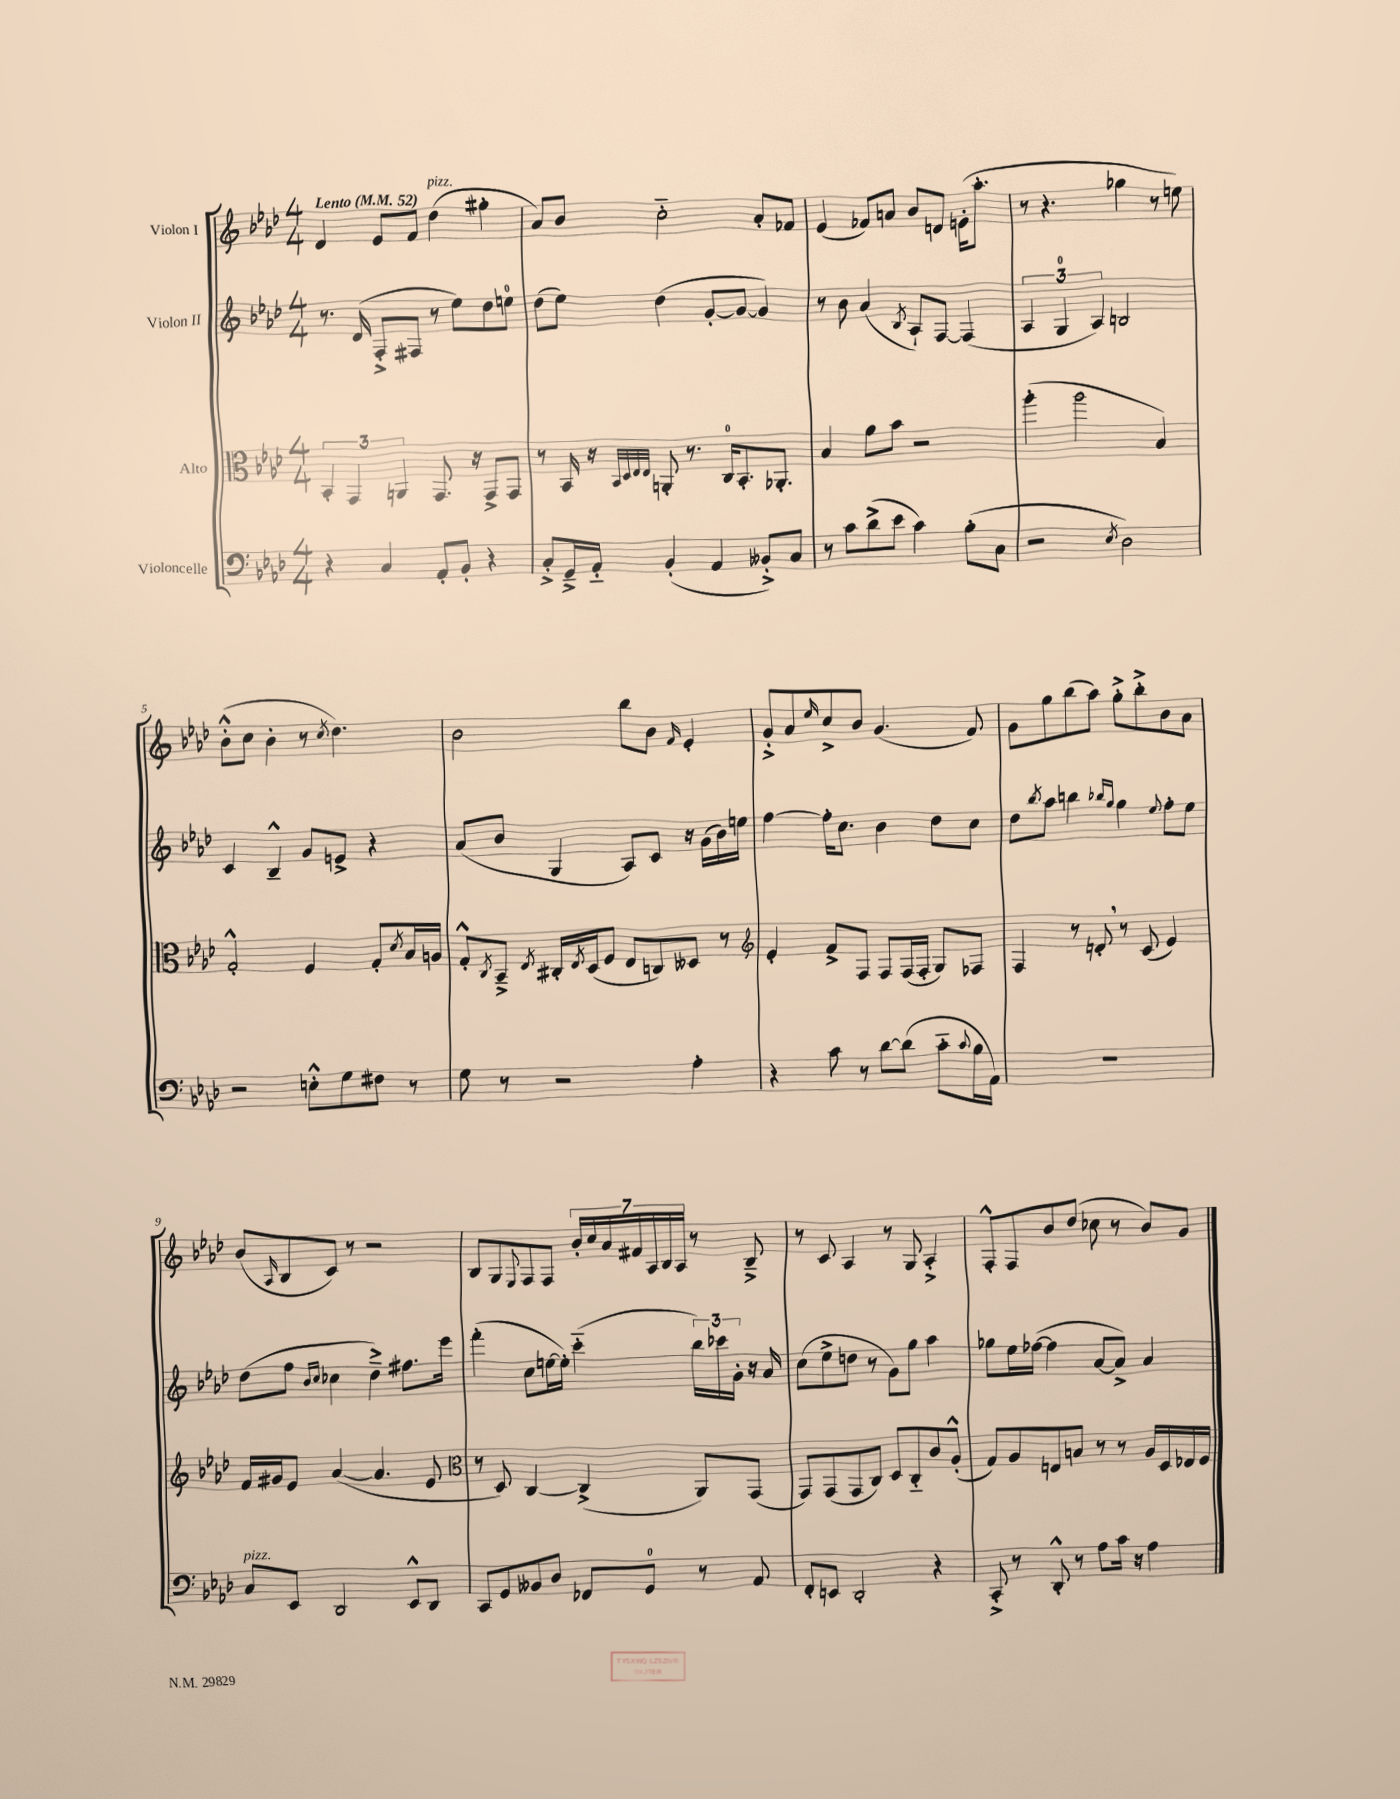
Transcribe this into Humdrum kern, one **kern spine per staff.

**kern	**kern	**kern	**kern
*staff4	*staff3	*staff2	*staff1
*clefF4	*clefC3	*clefG2	*clefG2
*k[b-e-a-d-]	*k[b-e-a-d-]	*k[b-e-a-d-]	*k[b-e-a-d-]
*M4/4	*M4/4	*M4/4	*M4/4
*MM52	*MM52	*MM52	*MM52
4r	6BB-'	8.r	4d-
.	6GG	.	.
.	.	(16d-	.
4C	.	8F'^	8e-
.	6AA	.	.
.	.	8F#	8f
8AA-'	8.GG	8r	(4dd-
8BB-'	.	8ee-)	.
.	16r	.	.
4r	8GG^	8dd-	4gg#'
.	8GG	8ee	.
=	=	=	=
8C'^	8r	(8dd-	8a-)
16GG~^	16BB-	8ee-)	8b-
16AA-'~	16r	.	.
.	32qqBB-	.	.
.	32qqD-	.	.
.	32qqE-	.	.
.	32qqE-	.	.
(4BB-'	8AA'	(4dd-	2cc'~
.	8.r	.	.
4AA-	.	[8g'	.
.	16C	.	.
.	8.BB-'	8g_	.
8BB--'^)	.	4g])	8a-'
.	8.AA-'	.	.
8C	.	.	8f-
=	=	=	=
8r	4B-	8r	(4e-
8c	.	8b-	.
(8d-^	8a-	(4a-	8f-)
8e-	8b-	.	8a
.	.	8qB-	.
4c)	2r	8A-`)	8b-
.	.	[8F	8d
(8B-'	.	(4F]	(16e'
.	.	.	8.aa-'
8C	.	.	.
=	=	=	=
2r	(4aa-'	6A-	8r
.	.	.	4.r
.	.	6G	.
.	2aa-	.	.
.	.	6A-)	.
8qE-	.	.	.
2D-)	.	2B	4gg-
.	4B-)	.	8r
.	.	.	8ee)
=	=	=	=
2r	2G'^^	4c	(8b-'^^
.	.	.	8cc
.	.	4B-~^^	4b-'
8E'^^	4F	8g	8r
.	.	.	8qcc
8G	.	8e^	4.dd-)
8F#	8G'	4r	.
.	8qd-	.	.
8r	16B-	.	.
.	16A	.	.
=	=	=	=
8G	8G'^^	(8a-	2b-
.	8qC	.	.
8r	8BB-~^	8b-	.
.	8qE-	.	.
2r	16C#'	4G	.
.	8qE-	.	.
.	(16D-	.	.
.	8F	.	.
.	8E-	8A-)	8bb-
.	8C)	8c	8b-
.	.	.	16qqf
4A-'	8D--	16r	4e-'
.	.	(16g	.
.	8r	16b-)	.
.	.	16ee	.
=	=	=	=
*	*clefG2	*	*
4r	4e-'	[4ff	8g'^
.	.	.	8a-
.	.	.	16qqee-
8c	8f^	16ff']	8cc^
.	.	8.cc	.
8r	8F	.	8b-
[8d-	8F	4b-	(4.g
(8d-]	(16F	.	.
.	16F'	.	.
8c'~	8G)	8dd-	.
8qqc	.	.	.
16B-	8F-	8cc	8f)
16AA-)	.	.	.
=	=	=	=
1r	4F	8dd-	8g
.	.	8qbb-	.
.	.	8aa-	8gg
.	8r	4bb	(8bb-
.	8d'	.	8aa-)
.	.	16qqbb-	.
.	.	16qqgg	.
.	8r	4gg	8gg'^
.	(8c	.	8bb-'^
.	.	8qqee-	.
.	4e-)	8ff'	8b-
.	.	8ee-	8a-
=	=	=	=
8C	16f	(8dd-	(8b-
.	16g#	.	.
.	.	.	16qqA-
8EE-	8e-	8ff	8B-
.	.	16qqb-	.
.	.	16qqcc	.
2DD-	([4a-	4cc-	8c)
.	.	.	8r
.	4.a-]	4dd-~^)	2r
8EE-^^	.	8.ff#	.
8DD-	8e-	.	.
.	.	16eee-	.
=	=	=	=
*	*clefC3	*	*
8CC	8r	(4fff'	8B-
8GG	8D-)	.	8G
.	.	.	8qqE-
8BB--	[4C	8cc	8F
8D-	.	[16ee	8F
.	.	16ee'])	.
8FF-	(4C^]	(4ccc'~	28b-'
.	.	.	28cc
.	.	.	28a-
.	.	.	28f#
8GG	.	.	.
.	.	.	28A-
.	.	.	28B-
.	.	.	28A-
8r	8AA-)	24bb-)	8r
.	.	24ccc-	.
.	.	24g'	.
8AA-	(8GG	16r	8B-~^
.	.	16a-	.
=	=	=	=
8FF'	8GG)	(8cc	8r
8EE	(8GG	8ee-^	8c
2DD-'	8GG	8dd	4A-
.	8C)	8r	.
.	8D-	8g)	8r
.	8C'~	8gg	8G
4r	8c	4aa-	4A-'^
.	(8A-'^^	.	.
=	=	=	=
8CC'^	8G)	8gg-	8F'^^
8r	8A-	16ee-	8F
.	.	([16ff-	.
8DD-'^^	8E	4ff-]	8b-
8r	8B	.	(8dd-
8A-	8r	[8a-	8cc-
16c	8r	8a-^])	8r
16r	.	.	.
4A-	16A-	4a-	8b-)
.	16D-	.	.
.	16E-	.	8g
.	16F	.	.
==	==	==	==
*-	*-	*-	*-
